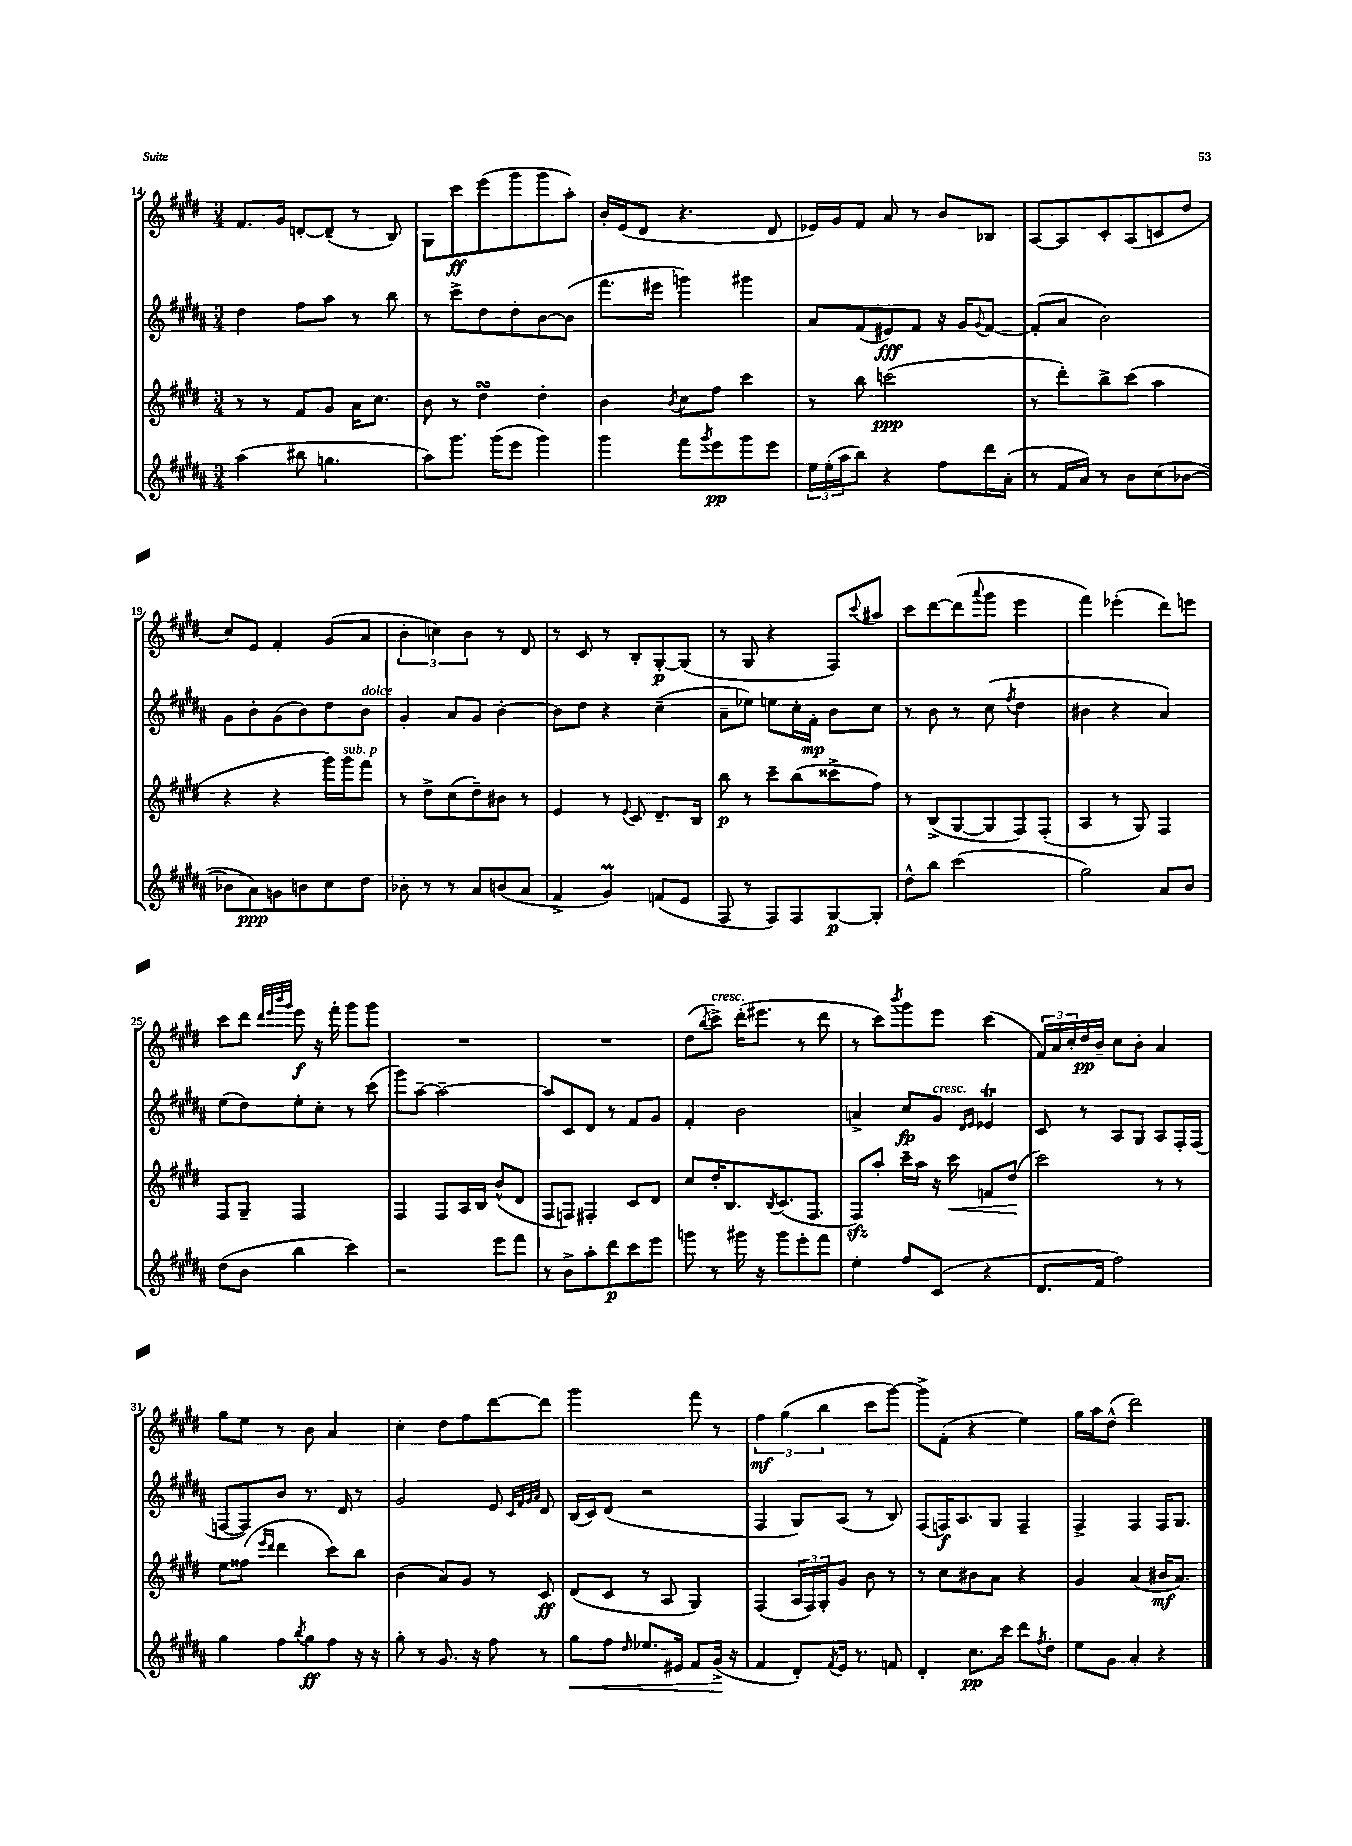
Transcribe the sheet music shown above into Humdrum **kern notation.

**kern	**dynam	**kern	**dynam	**kern	**dynam	**kern	**dynam
*part4	*part4	*part3	*part3	*part2	*part2	*part1	*part1
*staff4	*staff4	*staff3	*staff3	*staff2	*staff2	*staff1	*staff1
*clefG2	*	*clefG2	*	*clefG2	*	*clefG2	*
*k[f#c#g#d#a#]	*	*k[f#c#g#d#]	*	*k[f#c#g#d#a#]	*	*k[f#c#g#d#]	*
*M3/4	*	*M3/4	*	*M3/4	*	*M3/4	*
=14	=14	=14	=14	=14	=14	=14	=14
(4aa#\	.	8r	.	4dd#\	.	8.f#/L	.
.	.	8r	.	.	.	.	.
.	.	.	.	.	.	16g#/Jk	.
8bb#X\	.	8f#/L	.	8ff#\L	.	[8dn'/L	.
4.ggn\	.	8g#/J	.	8aa#\J	.	(8d~/J]	.
.	.	16a\KL	.	8r	.	8r	.
.	.	8.cc#\J	.	.	.	.	.
.	.	.	.	8bb\	.	8B/)	.
=15	=15	=15	=15	=15	=15	=15	=15
8aa#\L)	.	8b\	.	8r	.	8G#\L	.
8.ggg#\J	.	8r	.	8ccc#^\L	.	8ccc#\	ff
.	.	4dd#sSsS\	.	8dd#\	.	(8eee\	.
(16ggg#\KL	.	.	.	.	.	.	.
8eee\J	.	.	.	8dd#'\	.	8ggg#\	.
4ggg#\)	.	4dd#'\	.	[8b\	.	8ggg#\	.
.	.	.	.	(8b\J]	.	8aa'\J)	.
=16	=16	=16	=16	=16	=16	=16	=16
4ggg#\	.	4b\	.	8.fff#\L	.	16b'/LL	.
.	.	.	.	.	.	(16e/J	.
.	.	.	.	.	.	8d#/J	.
.	.	.	.	16eee#X\Jk	.	.	.
.	.	8qb/	.	.	.	.	.
8fff#\L	.	8cc#\L	.	4gggn\)	.	4.r	.
8qggg#/	.	.	.	.	.	.	.
8eee\	pp	8ff#\J	.	.	.	.	.
8ggg#\	.	4ccc#\	.	4ggg#X\	.	.	.
8eee\J	.	.	.	.	.	8d#/	.
=17	=17	=17	=17	=17	=17	=17	=17
24ee\LL	.	8r	.	8a#/L	.	16e-X/LL)	.
(24ee'\	.	.	.	.	.	.	.
.	.	.	.	.	.	16g#/J	.
24aa#\J	.	.	.	.	.	.	.
8bb\J)	.	8bb\	.	(8f#/	.	8f#/J	.
4r	.	(2cccn\	ppp	8e#X/)	fff	8a/	.
.	.	.	.	8f#/J	.	8r	.
8ff#\L	.	.	.	16r	.	8b/L	.
.	.	.	.	16g#/KL	.	.	.
.	.	.	.	8qqg#/	.	.	.
16ddd#\L	.	.	.	[8f#/J	.	8B-X/J	.
(16a#'\JJ	.	.	.	.	.	.	.
=18	=18	=18	=18	=18	=18	=18	=18
8r	.	8r	.	(8f#'/L]	.	[8A/L	.
16f#/LL	.	8ddd#'\L)	.	8a#/J	.	8A/]	.
16a#/JJ)	.	.	.	.	.	.	.
8r	.	8bb^\	.	2b\)	.	8c#'/	.
8b\L	.	(8ccc#\J	.	.	.	(8A/	.
(8cc#\	.	4aa\	.	.	.	8cn/	.
[8b-X\J	.	.	.	.	.	8dd#/J	.
!!LO:LB:g=z
=19	=19	=19	=19	=19	=19	=19	=19
8b-X\L]	.	4r	.	8g#\L	.	8cc#/L)	.
8a#\)	ppp	.	.	8b'\	.	8e/J	.
8gn\	.	4r	.	(8g#\	.	4f#'/	.
8bn\	.	.	.	8b\)	.	.	.
8cc#\	.	16ggg#\LL)	.	8dd#\	.	(8g#/L	.
!	!	!LO:TX:a:i:t=sub. p	!	!	!	!	!
.	.	16ggg#\J	.	.	.	.	.
!	!	!	!	!LO:TX:a:i:t=dolce	!	!	!
8dd#\J	.	8fff#\J	.	8b\J	.	8a/J	.
=20	=20	=20	=20	=20	=20	=20	=20
8b-X'\	.	8r	.	4g#'/	.	6b'\	.
8r	.	8dd#^\L	.	.	.	.	.
.	.	.	.	.	.	6ccn\)	.
8r	.	(8cc#\	.	8a#/L	.	.	.
.	.	.	.	.	.	6b\	.
8a#/L	.	8dd#~\)	.	8g#/J	.	.	.
(8bn/	.	8b#X\J	.	[4b'\	.	8r	.
8a#/J	.	8r	.	.	.	8d#/	.
=21	=21	=21	=21	=21	=21	=21	=21
4f#^/	.	4e/	.	8b\L]	.	8r	.
.	.	.	.	8dd#\J	.	8c#/	.
4g#M/)	.	8r	.	4r	.	8r	.
.	.	8qqe/	.	.	.	.	.
.	.	8c#/	.	.	.	8B'/L	.
(8fn/L	.	8.d#~/L	.	(4cc#~\	.	[8G#'/	p
8e/J	.	.	.	.	.	(8G#/J]	.
.	.	16B/Jk	.	.	.	.	.
=22	=22	=22	=22	=22	=22	=22	=22
8F#/	.	8bb\	p	8a#~\L	.	8r	.
8r	.	8r	.	8ee-X\J)	.	8G#/	.
8F#/L)	.	8ccc#~\L	.	8een\L	.	4r	.
8F#/	.	(8bb\	.	16cc#'\L	.	.	.
.	.	.	.	16f#'\JJ	mp	.	.
[8G#/	p	8ccc##X^\	.	8b\L	.	8F#/L)	.
.	.	.	.	.	.	8qqccc#/	.
8G#'/J]	.	8ff#\J)	.	8cc#\J	.	8aa#X/J	.
=23	=23	=23	=23	=23	=23	=23	=23
8dd#^^\L	.	8r	.	8r	.	8ccc#\L	.
8bb\J	.	(8B^/L	.	8b\	.	[8ddd#\	.
(2ccc#\	.	[8G#/	.	8r	.	(8ddd#\]	.
.	.	.	.	.	.	8qqaaa/	.
.	.	8G#/]	.	(8cc#\	.	8ggg#\J	.
.	.	.	.	8qff#/	.	.	.
.	.	8F#/)	.	4dd#\	.	4eee\	.
.	.	(8F#'/J	.	.	.	.	.
=24	=24	=24	=24	=24	=24	=24	=24
2gg#\)	.	4A/	.	4b#X\	.	4fff#\)	.
.	.	8r	.	4r	.	(4eee-X'\	.
.	.	8G#/)	.	.	.	.	.
8a#/L	.	4F#/	.	4a#/)	.	8ddd#\L)	.
8b/J	.	.	.	.	.	8eeen\J	.
!!LO:LB:g=z
=25	=25	=25	=25	=25	=25	=25	=25
(8dd#\L	.	8F#/L	.	(8ee\L	.	8ccc#\L	.
8b\J	.	8G#~/J	.	8dd#\)	.	8ddd#\J	.
.	.	.	.	.	.	32qqddd#/LLL	.
.	.	.	.	.	.	32qqeee/	.
.	.	.	.	.	.	32qqbbb/	.
.	.	.	.	.	.	32qqggg#/JJJ	.
4bb\	.	2F#/	.	8ee'\	.	8eee\	f
.	.	.	.	8cc#'\J	.	16r	.
.	.	.	.	.	.	16fff#'\	.
4ccc#\)	.	.	.	8r	.	8ggg#\L	.
.	.	.	.	(8ccc#\	.	8ggg#\J	.
=26	=26	=26	=26	=26	=26	=26	=26
2r	.	4F#/	.	8ggg#\L)	.	2.r	.
.	.	.	.	[8aa#~\J	.	.	.
.	.	8F#/L	.	2aa#~\_	.	.	.
.	.	16A/L	.	.	.	.	.
.	.	16B/JJ	.	.	.	.	.
8eee\L	.	(8b^^/L	.	.	.	.	.
8fff#\J	.	8d#/J	.	.	.	.	.
=27	=27	=27	=27	=27	=27	=27	=27
8r	.	8F#/L	.	8aa#/L]	.	2.r	.
8b^\L	.	8Fn/J)	.	8c#/	.	.	.
8aa#'\	.	4F#X'/	.	8d#/J	.	.	.
8ddd#\	p	.	.	8r	.	.	.
8ccc#\	.	8c#/L	.	8f#/L	.	.	.
8eee\J	.	8d#/J	.	8g#/J	.	.	.
=28	=28	=28	=28	=28	=28	=28	=28
8gggn\	.	8cc#/L	.	4f#'/	.	(8dd#\L	.
.	.	.	.	.	.	8qbb/	.
!	!	!	!	!	!	!LO:TX:a:i:t=cresc.	!
8r	.	16dd#'/K	.	.	.	8ccc#^\J)	.
.	.	8.B/	.	.	.	.	.
16ggg#X\	.	.	.	2b\	.	(16ddd#'\KL	.
16r	.	.	.	.	.	8.eee#X\J	.
.	.	8qB/	.	.	.	.	.
8ggg#\L	.	(8.c#/	.	.	.	.	.
8eee'\	.	.	.	.	.	8r	.
.	.	8.F#/J	.	.	.	.	.
8fff#\J	.	.	.	.	.	8ddd#\	.
=29	=29	=29	=29	=29	=29	=29	=29
4ee'\	.	8F#zz/L)	.	4an^/	.	8r	.
.	.	8aa'/J	.	.	.	8ccc#\L)	.
.	.	.	.	.	.	8qbbb/	.
8ff#/L	.	16ccc#~\LL	.	8cc#/L	fp	8ggg#\	.
.	.	16aa\JJ	.	.	.	.	.
!	!	!	!	!LO:TX:a:i:t=cresc.	!	!	!
(8c#/J	.	16r	.	8g#/J	.	8eee\J	.
!	!	!	!LO:HP:b	!	!	!	!
.	.	16ccc#\	<	.	.	.	.
.	.	.	.	16qqd#/LL	.	.	.
.	.	.	.	16qqe/JJ	.	.	.
4r	.	8fn/L	.	4e-XT/	.	(4ccc#\	.
.	.	(8dd#/J	.	.	.	.	.
.	.	.	[	.	.	.	.
=30	=30	=30	=30	=30	=30	=30	=30
8.d#/L	.	2ccc#\)	.	8c#/	.	24f#/LL)	.
.	.	.	.	.	.	24a/	.
.	.	.	.	.	.	24cc#'/	.
.	.	.	.	8r	.	16dd#/	pp
16f#/Jk	.	.	.	.	.	16b~/JJ	.
2ff#\)	.	.	.	8A#/L	.	8cc#\L	.
.	.	.	.	8G#/J	.	8b'\J	.
.	.	8r	.	8A#/L	.	4a/	.
.	.	8r	.	16F#'/L	.	.	.
.	.	.	.	(16F#/JJ	.	.	.
!!LO:LB:g=z
=31	=31	=31	=31	=31	=31	=31	=31
4gg#\	.	8ee\L	.	[8Fn/L	.	8gg#\L	.
.	.	(8ff##X\J	.	8F/])	.	8ee\J	.
.	.	16qqeee/LL	.	.	.	.	.
.	.	16qqddd#/JJ	.	.	.	.	.
8ff#\L	.	4ddd#\	.	8b/J	.	8r	.
8qbb/	.	.	.	.	.	.	.
8gg#\	ff	.	.	8.r	.	8b\	.
8ff#\J	.	8ccc#\L)	.	.	.	4a/	.
.	.	.	.	16d#/	.	.	.
16r	.	8bb\J	.	8r	.	.	.
16r	.	.	.	.	.	.	.
=32	=32	=32	=32	=32	=32	=32	=32
8gg#'\	.	(4b\	.	2g#/	.	4cc#'\	.
8r	.	.	.	.	.	.	.
8.g#/	.	8a/L)	.	.	.	8dd#\L	.
.	.	8g#/J	.	.	.	8ff#\	.
16r	.	.	.	.	.	.	.
8ff#\	.	8r	.	8e/	.	[8ddd#\	.
.	.	.	.	32qqc#/LLL	.	.	.
.	.	.	.	32qqf#/	.	.	.
.	.	.	.	32qqg#/	.	.	.
.	.	.	.	32qqa#/JJJ	.	.	.
8r	.	8c#/	ff	8d#/	.	8ddd#\J]	.
=33	=33	=33	=33	=33	=33	=33	=33
!	!LO:HP:b	!	!	!	!	!	!
8gg#\L	<	(8d#/L	.	(16B/LL	.	2ggg#\	.
.	.	.	.	16c#/J)	.	.	.
8ff#\J	.	8c#/J	.	(8d#/J	.	.	.
16qqdd#/	.	.	.	.	.	.	.
8.ee-X/L	.	8r	.	2r	.	.	.
.	.	8A/	.	.	.	.	.
16e#X/Jk	.	.	.	.	.	.	.
8f#/L	.	4G#/)	.	.	.	8fff#\	.
(16g#^/Jk	.	.	.	.	.	8r	.
16r	[	.	.	.	.	.	.
=34	=34	=34	=34	=34	=34	=34	=34
4f#/	.	(4F#/	.	4F#/	.	6ff#\	mf
.	.	.	.	.	.	(6gg#\	.
8d#'/L)	.	24A/LL	.	8G#/L)	.	.	.
.	.	24F#/)	.	.	.	.	.
.	.	24G#'/J	.	.	.	6bb\	.
8qf#/	.	.	.	.	.	.	.
16e/Jk	.	8g#/J	.	(8A#/J	.	.	.
8.r	.	.	.	.	.	.	.
.	.	8b\	.	8r	.	8ccc#\L	.
8fn/	.	8r	.	8B/)	.	[8ggg#\J)	.
=35	=35	=35	=35	=35	=35	=35	=35
4d#'/	.	8r	.	(8F#/L	.	8ggg#^\L]	.
.	.	8cc#\L	.	16Fn/K)	f	(8f#'\J	.
.	.	.	.	8.A#/	.	.	.
8.cc#\L	pp	8b#X\	.	.	.	4r	.
.	.	8a\J	.	8G#/J	.	.	.
16ccc#\Jk	.	.	.	.	.	.	.
8ddd#\L	.	4r	.	4F~/	.	4ee\)	.
8qff#/	.	.	.	.	.	.	.
8dd#'\J	.	.	.	.	.	.	.
=36	=36	=36	=36	=36	=36	=36	=36
8ee\L	.	4g#/	.	4F#^/	.	16gg#\LL	.
.	.	.	.	.	.	16aa\J	.
8g#\J	.	.	.	.	.	(8dd#^^\J	.
4a#'/	.	(4a/	.	4F#/	.	2ddd#\)	.
4r	.	16b#X/KL	mf	16F#/KL	.	.	.
.	.	8.a/J)	.	8.G#/J	.	.	.
==	==	==	==	==	==	==	==
*-	*-	*-	*-	*-	*-	*-	*-
